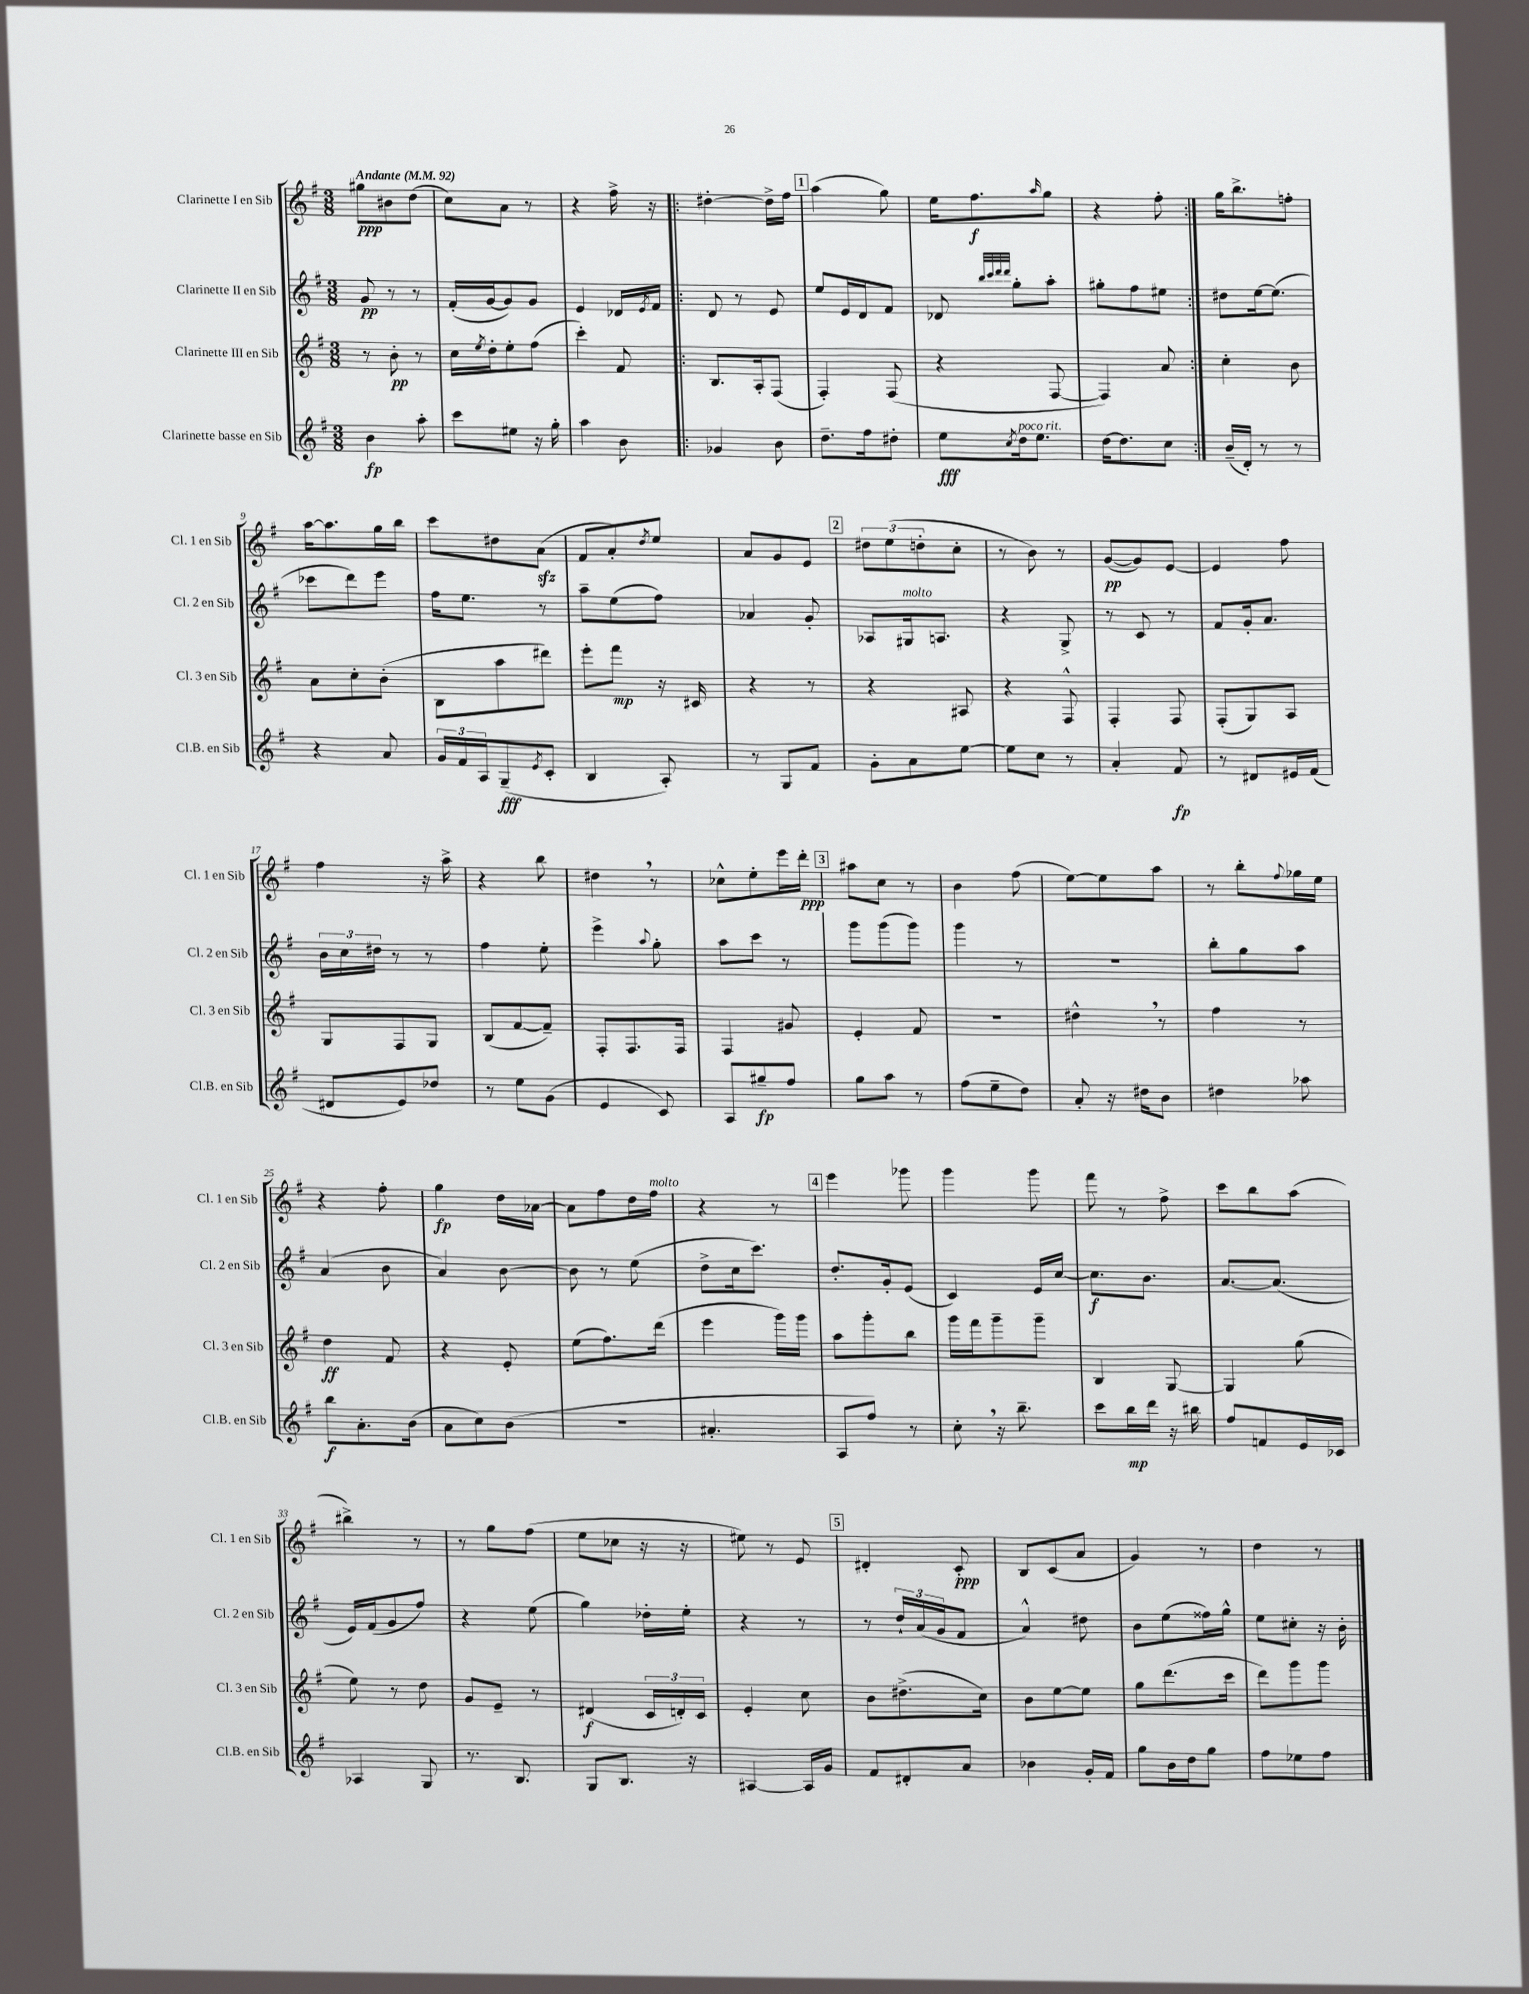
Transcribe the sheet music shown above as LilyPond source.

<<
\new StaffGroup <<
\new Staff = "s0" \with { instrumentName = "Clarinette I en Sib" shortInstrumentName = "Cl. 1 en Sib" } {
    \clef treble \key g \major \numericTimeSignature \time 3/8 \tempo "Andante" 4 = 92
    gis''8\ppp bis'8 d''8( |
    c''8) a'8 r8 |
    r4 fis''16-> r16 |
    \repeat volta 2 { dis''4~-. dis''16-> fis''16 |
    \mark \markup { \box "1" } a''4( g''8) |
    e''16 fis''8.\f \grace { a''16 } g''8 |
    r4 fis''8-. | }
    g''16 b''8.-> f''8-. |
    a''16~ a''8. g''16 b''16 |
    c'''8 dis''8 a'8\sfz( |
    fis'8 a'8-.) \acciaccatura { d''8 } e''8 |
    a'8 g'8 e'8 |
    \mark \markup { \box "2" } \tuplet 3/2 { dis''8 e''8( d''8-. } c''8-. |
    r8 b'8) r8 |
    g'8~\pp( g'8) e'8~ |
    e'4 fis''8 |
    fis''4 r16 a''16-> |
    r4 b''8 |
    dis''4 \breathe r8 |
    ces''8-^ e''8-. e'''16 d'''16-.\ppp |
    \mark \markup { \box "3" } ais''8 c''8 r8 |
    b'4 fis''8( |
    e''8~) e''8 a''8 |
    r8 b''8-. \appoggiatura { fis''8 } ges''16 e''16 |
    r4 fis''8-. |
    g''4\fp d''16 aes'16~ |
    aes'8 fis''8 d''16 fis''16^\markup { \italic "molto" } |
    r4 r8 |
    \mark \markup { \box "4" } e'''4 ges'''8 |
    g'''4 g'''8 |
    fis'''8 r8 fis''8-> |
    c'''8 b''8 a''8( |
    bis''4->) r8 |
    r8 g''8 fis''8( |
    e''8 ces''8 r16 r16 |
    eis''8) r8 e'8 |
    \mark \markup { \box "5" } dis'4-. c'8-.\ppp |
    b8 c'8( a'8 |
    g'4) r8 |
    d''4 r8 \bar "|." |
}
\new Staff = "s1" \with { instrumentName = "Clarinette II en Sib" shortInstrumentName = "Cl. 2 en Sib" } {
    \clef treble \key g \major \numericTimeSignature \time 3/8
    g'8\pp r8 r8 |
    fis'16-.( g'16~ g'8) g'8 |
    e'4 des'16 \acciaccatura { e'8 } fis'16 |
    \repeat volta 2 { d'8 r8 e'8 |
    \mark \markup { \box "1" } e''8 e'16 d'16 fis'8 |
    des'8 \grace { b''32 c'''32 d'''32 d'''32 } g''8-. a''8-. |
    gis''8-. fis''8 eis''8 | }
    dis''8 e''16~ e''8.( |
    ces'''8 d'''8) e'''8 |
    fis''16 e''8. r8 |
    a''8-- e''8( fis''8) |
    aes'4 g'8-. |
    \mark \markup { \box "2" } aes8 gis16^\markup { \italic "molto" } a8. |
    r4 g8-> |
    r8 c'8 r8 |
    fis'8 g'16-. a'8. |
    \tuplet 3/2 { b'16 c''16 dis''16 } r8 r8 |
    fis''4 e''8-. |
    e'''4-> \appoggiatura { a''8 } g''8-. |
    a''8 c'''8 r8 |
    \mark \markup { \box "3" } g'''8 g'''8( g'''8) |
    g'''4 r8 |
    R4. |
    b''8-. g''8 a''8 |
    a'4( b'8 |
    a'4) b'8~ |
    b'8 r8 e''8( |
    d''8-> c''16 c'''8.) |
    \mark \markup { \box "4" } d''8.-. g'16-. e'8( |
    c'4) e'16 c''16~ |
    c''8.\f b'8. |
    a'8.~ a'8.( |
    e'16) fis'16( g'8 fis''8) |
    r4 e''8( |
    g''4) des''16-. e''16-. |
    r4 r8 |
    \mark \markup { \box "5" } r8 \tuplet 3/2 { d''16-! a'16( g'16 } fis'8 |
    a'4-^) dis''8 |
    b'8 e''8( fisis''16) g''16-^ |
    e''8 cis''8-. r16 b'16-. \bar "|." |
}
\new Staff = "s2" \with { instrumentName = "Clarinette III en Sib" shortInstrumentName = "Cl. 3 en Sib" } {
    \clef treble \key g \major \numericTimeSignature \time 3/8
    r8 b'8-.\pp r8 |
    c''16 \acciaccatura { e''8 } d''16-. e''8-. fis''8( |
    c'''4-.) fis'8 |
    \repeat volta 2 { b8. a16-. fis8( |
    \mark \markup { \box "1" } fis4-.) fis8( |
    r4 fis8~ |
    fis4) a'8 | }
    c''4-. b'8 |
    a'8 c''8-. b'8-.( |
    b8 a''8 dis'''8) |
    e'''8-. fis'''8\mp r16 cis'16 |
    r4 r8 |
    \mark \markup { \box "2" } r4 ais8 |
    r4 fis8-^ |
    fis4-. fis8 |
    fis8-.( g8) a8 |
    g8 fis8 g8 |
    b8( fis'8~ fis'8--) |
    fis8-. fis8. fis16 |
    fis4 gis'8 |
    \mark \markup { \box "3" } e'4-. fis'8 |
    R4. |
    dis''4-^ \breathe r8 |
    fis''4 r8 |
    d''4\ff fis'8 |
    r4 e'8-. |
    e''8( fis''8.) d'''16( |
    e'''4 g'''16) g'''16 |
    \mark \markup { \box "4" } a''8 g'''8-. b''8 |
    g'''16 fis'''16 g'''8-- g'''8-- |
    b4 g8~ |
    g4 g''8( |
    e''8) r8 d''8 |
    g'8 e'8-- r8 |
    dis'4\f( \tuplet 3/2 { c'16 d'16-.) c'16 } |
    e'4-. c''8 |
    \mark \markup { \box "5" } b'8 dis''8.->( c''16) |
    b'8 e''8~ e''8 |
    g''8 d'''8.( c'''16 |
    d'''8) g'''8 g'''8 \bar "|." |
}
\new Staff = "s3" \with { instrumentName = "Clarinette basse en Sib" shortInstrumentName = "Cl.B. en Sib" } {
    \clef treble \key g \major \numericTimeSignature \time 3/8
    b'4\fp a''8-. |
    c'''8 eis''8 r16 g''16-. |
    a''4 b'8 |
    \repeat volta 2 { ges'4 b'8 |
    \mark \markup { \box "1" } d''8.-- fis''16 dis''8-. |
    e''8\fff \acciaccatura { c''8 } d''16^\markup { \italic "poco rit." } e''8. |
    d''16~ d''8. c''8 | }
    b'16--( d'16-.) r8 r8 |
    r4 a'8 |
    \tuplet 3/2 { g'16 fis'16 a16 } g8--\fff( \acciaccatura { e'8 } c'8-. |
    b4 a8-.) |
    r8 g8 fis'8 |
    \mark \markup { \box "2" } g'8-. a'8 e''8~ |
    e''8 c''8 r8 |
    a'4-. fis'8\fp |
    r8 dis'8 eis'16 fis'16( |
    dis'8 e'8) des''8 |
    r8 e''8 g'8( |
    e'4 c'8) |
    a8 gis''8--\fp fis''8 |
    \mark \markup { \box "3" } g''8 a''8 r8 |
    fis''8( e''8-- d''8) |
    a'8-. r16 dis''16 b'8 |
    dis''4 aes''8 |
    b''8\f a'8.-. b'16( |
    a'8 c''8) b'8( |
    R4. |
    ais'4.-. |
    \mark \markup { \box "4" } a8 fis''8) r8 |
    c''8-. \breathe r16 b''8.-- |
    c'''8 b''16\mp d'''16 r16 bis''16 |
    fis''8 f'8 e'16 ces'16 |
    aes4 g8 |
    r8. b8. |
    g8 b8. r16 |
    ais4~ ais16 g'16 |
    \mark \markup { \box "5" } fis'8 dis'8-. a'8 |
    bes'4 g'16-. fis'16 |
    g''8 b'16 d''16 g''8 |
    fis''8 ees''8 fis''8 \bar "|." |
}
>>
>>
